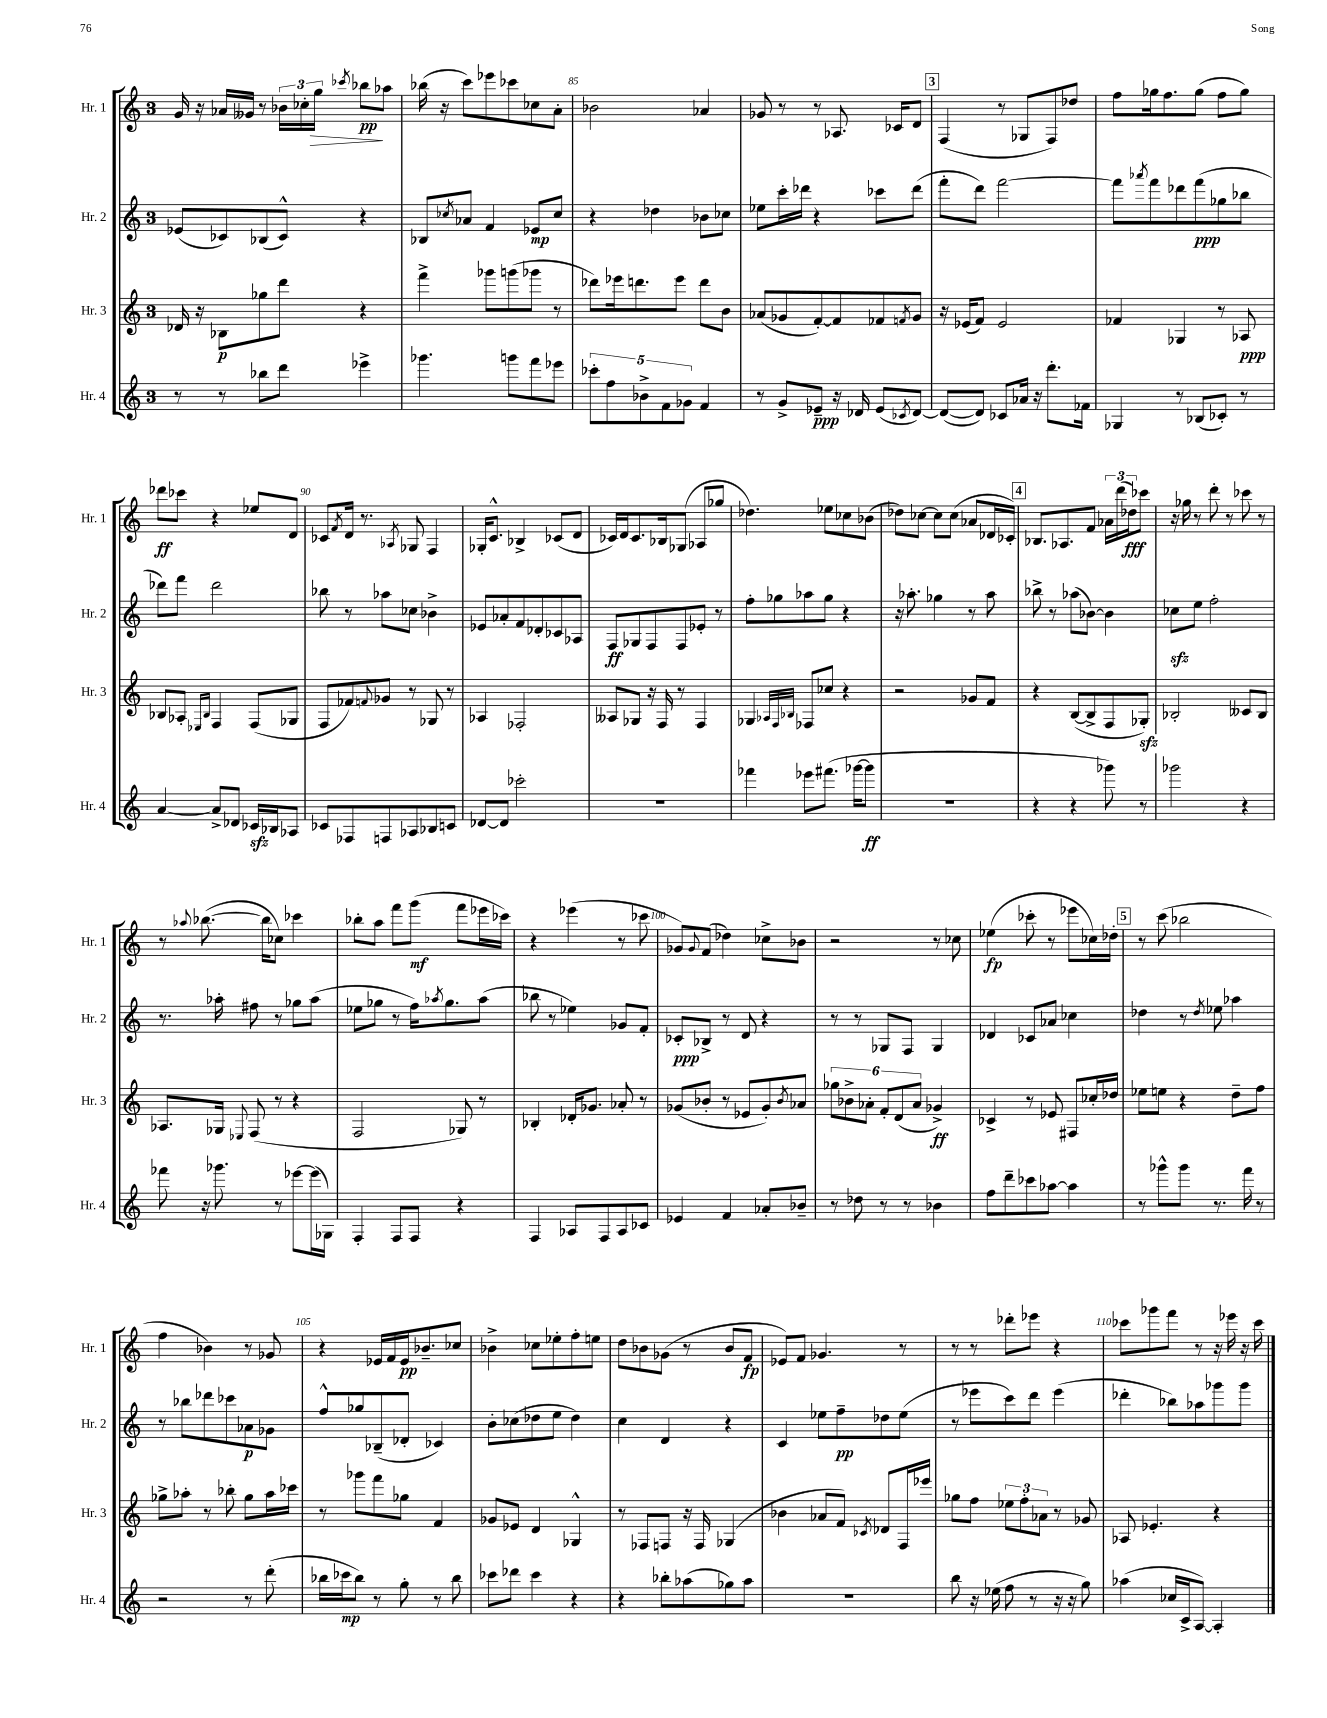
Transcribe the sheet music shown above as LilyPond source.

<<
\new StaffGroup <<
\new Staff = "s0" \with { instrumentName = "Hr. 1" shortInstrumentName = "Hr. 1" } {
    \clef treble \key c \major \once \override Staff.TimeSignature.style = #'single-digit \time 3/4
    g'16 r16 aes'16 geses'16 r8 \tuplet 3/2 { bes'16 ces''16-. g''16\> } \acciaccatura { ces'''8 } bes''8\pp\! aes''8 |
    bes''16( r16 c'''8) ees'''8 ces'''8 ces''8 a'8-. |
    bes'2 aes'4 |
    ges'8 r8 r8 aes8. ces'16 d'8 |
    \mark \markup { \box "3" } f4( r8 ges8 f8) des''8 |
    f''8 ges''16 f''8. ges''8( f''8 ges''8) |
    des'''8\ff ces'''8 r4 ees''8 d'8 |
    ces'8 \acciaccatura { f'8 } d'16 r8. \acciaccatura { aes8 } ges8 f4 |
    ges16-. c'8.-^ bes4-> ces'8( d'8 |
    ces'16) d'16 ces'8. bes16 ges8( aes8 ges''8 |
    des''4.) ees''8 ces''8 bes'8( |
    des''8) ces''8~ ces''8 ces''8( aes'8 des'16 ces'16-.) |
    \mark \markup { \box "4" } bes8. aes8. f'8 \tuplet 3/2 { aes'16 d'''16( des''16\fff) } ces'''8 |
    r16 ges''16 r8 d'''8-. r8 ces'''8 r8 |
    r8 \appoggiatura { aes''8 } bes''8.~( bes''16 ces''8) ces'''4 |
    bes''8-. a''8 f'''8 g'''8\mf( f'''8 ees'''16 ces'''16) |
    r4 ees'''4( r8 ces'''8 |
    ges'8) \appoggiatura { ges'8 } f'8( des''4) ces''8-> bes'8 |
    r2 r8 ces''8 |
    ees''4\fp( ces'''8-. r8 ees'''8 ces''16) des''16-. |
    \mark \markup { \box "5" } r8 c'''8( bes''2 |
    f''4 bes'4) r8 ges'8 |
    r4 ees'16 f'16 ees'16\pp bes'8.-- ces''8 |
    bes'4-> ces''8 ees''8-. f''8-. e''8 |
    d''8 bes'8 ges'8( r8 bes'8 f'8\fp |
    ees'8) f'8 ges'4. r8 |
    r8 r8 des'''8-. ees'''8 r4 |
    ces'''8 ges'''8 f'''8 r8 r16 ees'''16 r16 ces'''16 \bar "|." |
}
\new Staff = "s1" \with { instrumentName = "Hr. 2" shortInstrumentName = "Hr. 2" } {
    \clef treble \key c \major \once \override Staff.TimeSignature.style = #'single-digit \time 3/4
    ees'8( ces'8) bes8( ces'8-^) r4 |
    bes8 \acciaccatura { ces''8 } aes'8 f'4 ees'8\mp ces''8 |
    r4 des''4 bes'8 ces''8 |
    ees''8 c'''16-. des'''16 r4 ces'''8 des'''8( |
    \mark \markup { \box "3" } f'''8-. d'''8) f'''2~ |
    f'''8 \acciaccatura { aes'''8 } f'''8 des'''8 f'''8\ppp( ges''8 bes''8 |
    des'''8) f'''8 des'''2 |
    bes''8 r8 aes''8 ces''8 bes'4-> |
    ees'8 aes'8-. f'8 des'8-. ces'8 aes8 |
    f8\ff ges8 f8 f8 ees'8-. r8 |
    f''8-. ges''8 aes''8 ges''8 r4 |
    r16 aes''8.-. ges''4 r8 aes''8 |
    \mark \markup { \box "4" } bes''8-> r8 aes''8( bes'8~) bes'4 |
    ces''8\sfz e''8 f''2-. |
    r8. aes''16-. fis''8 r8 ges''8 aes''8( |
    ees''8 ges''8 r8 f''16) \acciaccatura { aes''8 } ges''8. aes''8( |
    bes''8 r8 ees''4) ges'8 f'8-. |
    ces'8-.\ppp bes8-> r8 d'8 r4 |
    r8 r8 ges8 f8 ges4 |
    des'4 ces'8 aes'8 ces''4 |
    \mark \markup { \box "5" } des''4 r8 \acciaccatura { des''8 } ees''8 aes''4 |
    r8 bes''8 des'''8 ces'''8 aes'8\p ges'8 |
    f''8-^ ges''8 bes8--( des'8-. ces'4) |
    b'8-. ces''8( des''8 e''8 des''4) |
    c''4 d'4 r4 |
    c'4 ees''8 f''8--\pp des''8 ees''8( |
    r8 ees'''8 c'''8) d'''8 ees'''4( |
    des'''4-. bes''8) aes''8 ges'''8 ges'''8 \bar "|." |
}
\new Staff = "s2" \with { instrumentName = "Hr. 3" shortInstrumentName = "Hr. 3" } {
    \clef treble \key c \major \once \override Staff.TimeSignature.style = #'single-digit \time 3/4
    des'16 r16 bes8\p ges''8 d'''8 r4 |
    f'''4-> ges'''8 g'''8( ges'''8 r8 |
    des'''8) ees'''16 d'''8. ees'''8 d'''8 b'8 |
    aes'8( ges'8 f'8~-.) f'8 fes'8 \acciaccatura { f'8 } ges'8 |
    \mark \markup { \box "3" } r16 ees'16( f'8) ees'2 |
    fes'4 ges4 r8 aes8\ppp |
    bes8 aes8-. \grace { ees16 bes16 } f4 f8( ges8 |
    f8 fes'8) \appoggiatura { f'8 } ges'8 r8 ges8 r8 |
    aes4 fes2-. |
    aeses8 ges8 r16 f16 r8 f4 |
    ges4 \grace { aes32 f32 bes32 } fes8 ces''8 r4 |
    r2 ges'8 f'8 |
    \mark \markup { \box "4" } r4 b8~( b8-> f8 ges8-.\sfz) |
    bes2-. ceses'8 bes8 |
    aes8. ges16 \appoggiatura { ees8 } f8( r8 r4 |
    f2 ges8) r8 |
    bes4-. des'16-. ges'8. aes'8-. r8 |
    ges'8( bes'8-. r8 ees'8 ges'8-.) \acciaccatura { bes'8 } aes'8 |
    \tuplet 6/4 { ges''8 bes'8-> aes'8-. f'8-. d'8( aes'8 } ges'4->\ff) |
    ces'4-> r8 ees'8 fis8 ces''16-. des''16 |
    \mark \markup { \box "5" } ees''8 e''8 r4 d''8-- f''8 |
    ges''8-> aes''8-. r8 bes''8-. ges''8 aes''16 ces'''16 |
    r8 ges'''8 f'''8 ges''8 f'4 |
    ges'8 ees'8 d'4 ges4-^ |
    r8 fes8 f8 r16 f16 ges4( |
    bes'4 aes'8 f'8) \acciaccatura { ces'8 } des'8 f16 ees'''16 |
    ges''8 f''8 \tuplet 3/2 { ees''8 f''8-. aes'8 } r8 ges'8 |
    aes8 ees'4.-. r4 \bar "|." |
}
\new Staff = "s3" \with { instrumentName = "Hr. 4" shortInstrumentName = "Hr. 4" } {
    \clef treble \key c \major \once \override Staff.TimeSignature.style = #'single-digit \time 3/4
    r8 r8 bes''8 d'''8 ees'''4-> |
    ges'''4. g'''8 f'''8 ees'''8 |
    \tuplet 5/4 { ces'''8-. f''8 bes'8-> f'8 ges'8 } f'4 |
    r8 g'8-> ees'8--\ppp r16 des'16 ees'8( \acciaccatura { ces'8 } des'8~) |
    \mark \markup { \box "3" } des'8~( des'8) ces'8 aes'16 r16 d'''8.-. fes'16 |
    ges4 r8 bes8( ces'8-.) r8 |
    a'4~ a'8-> des'8 ces'16\sfz bes16 aes8 |
    ces'8 fes8 f8 aes8 bes8 c'8 |
    des'8~ des'8 ces'''2-. |
    R2. |
    fes'''4 ees'''8 fis'''8.( ges'''16~ ges'''8\ff |
    R2. |
    \mark \markup { \box "4" } r4 r4 ges'''8) r8 |
    ges'''2 r4 |
    fes'''8 r16 ges'''8. r8 ees'''8~ ees'''16( ges16) |
    f4-. f8 f8 r4 |
    f4 aes8 f8 aes8 ces'8 |
    ees'4 f'4 aes'8-. bes'8-- |
    r8 des''8 r8 r8 bes'4 |
    f''8 d'''8-- ces'''8 aes''8~ aes''4 |
    \mark \markup { \box "5" } r8 ges'''8-^ ges'''8 r8. f'''16 r8 |
    r2 r8 d'''8-.( |
    bes''16 ces'''16\mp bes''8) r8 g''8-. r8 bes''8 |
    ces'''8 des'''8 ces'''4 r4 |
    r4 bes''8-. aes''8( ges''8) aes''8 |
    R2. |
    b''8 r16 ees''16( f''8 r8 r16 r16 g''8) |
    aes''4( ces''16 c'16-> a8~) a4-. \bar "|." |
}
>>
>>
\layout { \context { \Score currentBarNumber = #83 \override BarNumber.break-visibility = ##(#f #t #t) barNumberVisibility = #(every-nth-bar-number-visible 5) } }
